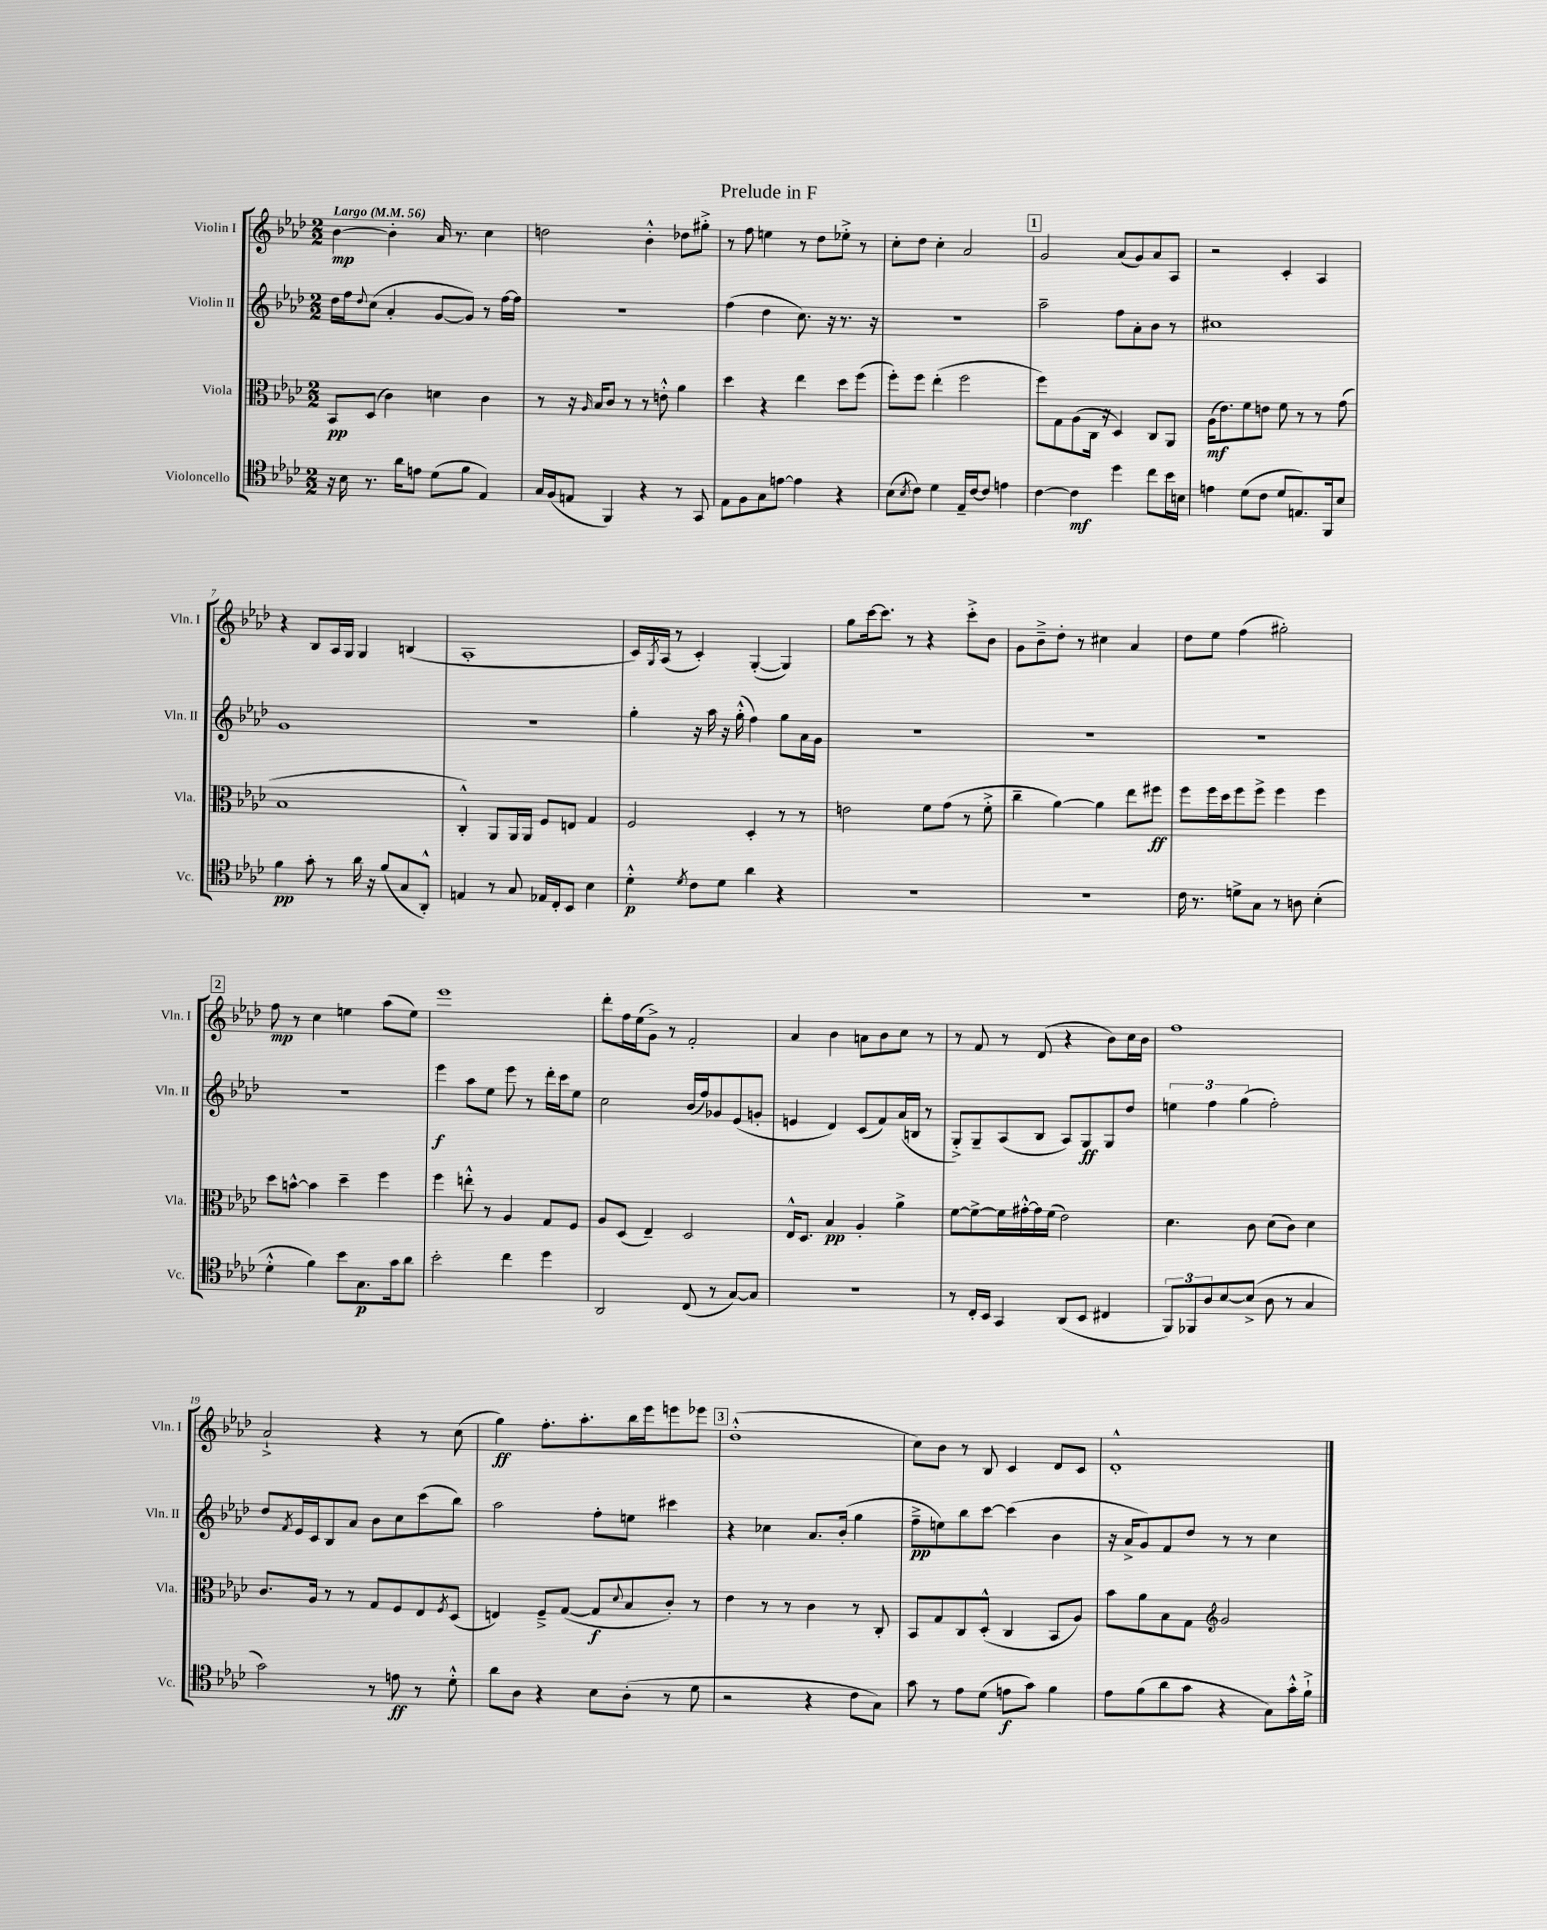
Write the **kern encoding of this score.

**kern	**dynam	**kern	**dynam	**kern	**dynam	**kern	**dynam
*part4	*part4	*part3	*part3	*part2	*part2	*part1	*part1
*staff4	*staff4	*staff3	*staff3	*staff2	*staff2	*staff1	*staff1
*I"Violoncello	*	*I"Viola	*	*I"Violin II	*	*I"Violin I	*
*I'Vc.	*	*I'Vla.	*	*I'Vln. II	*	*I'Vln. I	*
*clefC4	*	*clefC3	*	*clefG2	*	*clefG2	*
*k[b-e-a-d-]	*	*k[b-e-a-d-]	*	*k[b-e-a-d-]	*	*k[b-e-a-d-]	*
*M2/2	*	*M2/2	*	*M2/2	*	*M2/2	*
*MM56	*	*MM56	*	*MM56	*	*MM56	*
=1	=1	=1	=1	=1	=1	=1	=1
!	!	!	!	!	!	!LO:TX:a:B:t=Largo	!
16r	.	8BB-/L	pp	16dd-\LL	.	[4b-\	mp
16B-\	.	.	.	16ff\J	.	.	.
.	.	.	.	8qqdd-/	.	.	.
8.r	.	(8D-/J	.	(8cc\J	.	.	.
.	.	4c\)	.	4a-'/	.	4b-'\]	.
16a-\KL	.	.	.	.	.	.	.
8en\J	.	.	.	.	.	.	.
(8d-\L	.	4dn\	.	[8g/L	.	16a-/	.
.	.	.	.	.	.	8.r	.
8f\J	.	.	.	8g/J])	.	.	.
4E-/)	.	4c\	.	8r	.	4cc\	.
.	.	.	.	[16ff\LL	.	.	.
.	.	.	.	16ff\JJ]	.	.	.
=2	=2	=2	=2	=2	=2	=2	=2
16G/LL	.	8r	.	1r	.	2ddn\	.
(16F/J	.	.	.	.	.	.	.
8En/J	.	16r	.	.	.	.	.
.	.	16qqA-/	.	.	.	.	.
.	.	16B-/KL	.	.	.	.	.
4FF/)	.	8c/J	.	.	.	.	.
.	.	8r	.	.	.	.	.
4r	.	8r	.	.	.	4b-'^^\	.
.	.	8en'^^\	.	.	.	.	.
8r	.	4a-\	.	.	.	8dd-X\L	.
8GG/	.	.	.	.	.	8gg#X'^\J	.
=3	=3	=3	=3	=3	=3	=3	=3
8E-\L	.	4dd-\	.	(4ff\	.	8r	.
8F\	.	.	.	.	.	8ff\	.
8G\	.	4r	.	4dd-\	.	4een\	.
[8en\J	.	.	.	.	.	.	.
4e\]	.	4ee-\	.	8.cc\)	.	8r	.
.	.	.	.	.	.	8dd-\L	.
.	.	.	.	16r	.	.	.
4r	.	8dd-\L	.	8.r	.	8ee-X'^\J	.
.	.	(8ff\J	.	.	.	8r	.
.	.	.	.	16r	.	.	.
=4	=4	=4	=4	=4	=4	=4	=4
(8B-\L	.	8ff'\L)	.	1r	.	8cc'\L	.
8qB-/	.	.	.	.	.	.	.
8c\J)	.	8ff\J	.	.	.	8dd-\J	.
4d-\	.	(4ee-'\	.	.	.	4cc'\	.
16E-~/LL	.	2ff\	.	.	.	2a-/	.
[16c/J	.	.	.	.	.	.	.
8c/J]	.	.	.	.	.	.	.
4en\	.	.	.	.	.	.	.
!!LO:REH:place=s1:t=1
=5	=5	=5	=5	=5	=5	=5	=5
[4c\	.	8ff\L)	.	2aa-~\	.	2g/	.
.	.	8G\	.	.	.	.	.
4c\]	mf	(8A-\	.	.	.	.	.
.	.	16C\Jk	.	.	.	.	.
.	.	16r	.	.	.	.	.
4dd-\	.	4D-/)	.	8ff\L	.	(8a-/L	.
.	.	.	.	8a-'\	.	8g/)	.
8cc\L	.	8C/L	.	8b-\J	.	8a-/	.
16b-\L	.	8AA-/J	.	8r	.	8A-/J	.
16Bn\JJ	.	.	.	.	.	.	.
=6	=6	=6	=6	=6	=6	=6	=6
4en\	.	(16A-\KL	mf	1cc#X	.	2r	.
.	.	8.e-\)	.	.	.	.	.
(8d-\L	.	8f\	.	.	.	.	.
8c\J	.	8en\J	.	.	.	.	.
8d-/L	.	8f\	.	.	.	4c'/	.
8.En/)	.	8r	.	.	.	.	.
.	.	8r	.	.	.	4A-/	.
16FF/k	.	.	.	.	.	.	.
8B-/J	.	(8g\	.	.	.	.	.
!!LO:LB:g=z
=7	=7	=7	=7	=7	=7	=7	=7
4f\	pp	1B-	.	1g	.	4r	.
8g'\	.	.	.	.	.	8B-/L	.
8r	.	.	.	.	.	16A-/L	.
.	.	.	.	.	.	16G/JJ	.
16a-\	.	.	.	.	.	4G/	.
16r	.	.	.	.	.	.	.
(8f/L	.	.	.	.	.	.	.
8G/	.	.	.	.	.	(4Bn/	.
8AA-'^^/J)	.	.	.	.	.	.	.
=8	=8	=8	=8	=8	=8	=8	=8
4En/	.	4C'^^/)	.	1r	.	1A-'	.
8r	.	8AA-/L	.	.	.	.	.
8G/	.	16AA-/L	.	.	.	.	.
.	.	16AA-/JJ	.	.	.	.	.
16E-X/LL	.	8F/L	.	.	.	.	.
16C'/J	.	.	.	.	.	.	.
8BB-/J	.	8En/J	.	.	.	.	.
4B-\	.	4G/	.	.	.	.	.
=9	=9	=9	=9	=9	=9	=9	=9
4d-'^^\	p	2F/	.	4gg'\	.	16c/LL)	.
.	.	.	.	.	.	8qG/	.
.	.	.	.	.	.	(16A-/JJ	.
.	.	.	.	.	.	8r	.
8qd-/	.	.	.	.	.	.	.
8c\L	.	.	.	16r	.	4c'/)	.
.	.	.	.	16aa-\	.	.	.
8d-\J	.	.	.	16r	.	.	.
.	.	.	.	(16gg'^^\	.	.	.
4a-\	.	4D-'/	.	4ff\)	.	([4G'/	.
4r	.	8r	.	8gg\L	.	4G/])	.
.	.	8r	.	16a-\L	.	.	.
.	.	.	.	16g\JJ	.	.	.
=10	=10	=10	=10	=10	=10	=10	=10
1r	.	2en\	.	1r	.	8gg\L	.
.	.	.	.	.	.	[16ccc\k	.
.	.	.	.	.	.	8.ccc\J]	.
.	.	.	.	.	.	8r	.
.	.	8f\L	.	.	.	4r	.
.	.	(8g\J	.	.	.	.	.
.	.	8r	.	.	.	8ccc'^\L	.
.	.	8f'^\	.	.	.	8b-\J	.
=11	=11	=11	=11	=11	=11	=11	=11
1r	.	4cc~\	.	1r	.	8g\L	.
.	.	.	.	.	.	8b-~^\	.
.	.	[4a-\)	.	.	.	8dd-'\J	.
.	.	.	.	.	.	8r	.
.	.	4a-\]	.	.	.	4cc#X\	.
.	.	8ee-\L	.	.	.	4a-/	.
.	.	8ff#X\J	ff	.	.	.	.
=12	=12	=12	=12	=12	=12	=12	=12
16c\	.	8ff\L	.	1r	.	8dd-\L	.
8.r	.	.	.	.	.	.	.
.	.	16ff\L	.	.	.	8ee-\J	.
.	.	16dd-\J	.	.	.	.	.
8dn^\L	.	8ff\	.	.	.	(4ff\	.
8G\J	.	8ff^\J	.	.	.	.	.
8r	.	4ff\	.	.	.	2gg#X'\)	.
8An\	.	.	.	.	.	.	.
(4B-'\	.	4ff\	.	.	.	.	.
!!LO:LB:g=z
!!LO:REH:place=s1:t=2
=13	=13	=13	=13	=13	=13	=13	=13
4d-'^^\	.	8dd-\L	.	1r	.	8ff\	mp
.	.	[8bn^^\J	.	.	.	8r	.
4f\)	.	4b\]	.	.	.	4cc\	.
8b-\L	.	4dd-~\	.	.	.	4een\	.
8.G\	p	.	.	.	.	.	.
.	.	4ff\	.	.	.	(8aa-\L	.
16g\k	.	.	.	.	.	.	.
8a-\J	.	.	.	.	.	8ee\J)	.
=14	=14	=14	=14	=14	=14	=14	=14
2b-'\	.	4ff\	.	4eee-\	f	1eee-	.
.	.	8een'^^\	.	8aa-\L	.	.	.
.	.	8r	.	8ee-\J	.	.	.
4cc\	.	4A-/	.	8eee-\	.	.	.
.	.	.	.	8r	.	.	.
4dd-\	.	8G/L	.	16ddd-'\LL	.	.	.
.	.	.	.	16ccc\J	.	.	.
.	.	8F/J	.	8ee-\J	.	.	.
=15	=15	=15	=15	=15	=15	=15	=15
2AA-/	.	8A-/L	.	2cc\	.	8ddd-'\L	.
.	.	(8D-/J	.	.	.	16ff\L	.
.	.	.	.	.	.	(16ee-\J	.
.	.	4E-~/)	.	.	.	8g^\J)	.
.	.	.	.	.	.	8r	.
(8C/	.	2D-/	.	(16b-/LL	.	2f'/	.
.	.	.	.	16ff/J)	.	.	.
8r	.	.	.	8g-X/	.	.	.
[8G/L)	.	.	.	(8e-/	.	.	.
8G/J]	.	.	.	8gn'/J	.	.	.
=16	=16	=16	=16	=16	=16	=16	=16
1r	.	16E-^^/KL	.	4en/	.	4a-/	.
.	.	8.D-/J	.	.	.	.	.
.	.	4B-/	pp	4d-/)	.	4b-\	.
.	.	4A-'/	.	(8c/L	.	8an\L	.
.	.	.	.	8f/)	.	8b-\	.
.	.	4a-^\	.	(16a-/L	.	8cc\J	.
.	.	.	.	16Bn/JJ	.	.	.
.	.	.	.	8r	.	8r	.
=17	=17	=17	=17	=17	=17	=17	=17
8r	.	[8f\L	.	8G'^/L)	.	8r	.
16C'/LL	.	8f^\_	.	8G~/	.	8f/	.
16BB-/JJ	.	.	.	.	.	.	.
4GG/	.	16f\L]	.	(8A-/	.	8r	.
.	.	[16g#X'^^\	.	.	.	.	.
.	.	16g#\]	.	8B-/J	.	(8d-/	.
.	.	(16f\JJ	.	.	.	.	.
(8AA-/L	.	2e-\)	.	8A-/L)	.	4r	.
8BB-/J	.	.	.	8G/	ff	.	.
4C#X/	.	.	.	8G/	.	8b-\L)	.
.	.	.	.	8dd-/J	.	16cc\L	.
.	.	.	.	.	.	16b-\JJ	.
=18	=18	=18	=18	=18	=18	=18	=18
12FF/L)	.	4.d-\	.	6een\	.	1ff	.
12FF-X/	.	.	.	.	.	.	.
12A-/	.	.	.	6ff\	.	.	.
[8B-/	.	.	.	.	.	.	.
.	.	.	.	(6gg\	.	.	.
(8B-^/J]	.	8c\	.	.	.	.	.
8A-\	.	(8d-\L	.	2ff'\)	.	.	.
8r	.	8c\J)	.	.	.	.	.
4G/	.	4d-\	.	.	.	.	.
!!LO:LB:g=z
=19	=19	=19	=19	=19	=19	=19	=19
2g\)	.	8.c/L	.	8dd-/L	.	2a-`^/	.
.	.	.	.	8qf/	.	.	.
.	.	.	.	16e-/L	.	.	.
.	.	16A-/Jk	.	16c/J	.	.	.
.	.	8r	.	8B-/	.	.	.
.	.	8r	.	8a-/J	.	.	.
8r	.	8G/L	.	8b-\L	.	4r	.
8en\	ff	8F/	.	8cc\	.	.	.
8r	.	8E-/	.	(8ccc\	.	8r	.
.	.	8qF/	.	.	.	.	.
8d-'^^\	.	(8D-/J	.	8bb-\J)	.	(8cc\	.
=20	=20	=20	=20	=20	=20	=20	=20
8a-\L	.	4En/)	.	2aa-\	.	4gg\)	ff
8A-\J	.	.	.	.	.	.	.
4r	.	8F~^/L	.	.	.	8.ff'\L	.
.	.	([8G/J	.	.	.	.	.
.	.	.	.	.	.	8.aa-'\	.
8B-\L	.	8G/L]	f	8ff'\L	.	.	.
.	.	8qqd-/	.	.	.	.	.
(8A-'\J	.	8B-/	.	8een\J	.	16bb-\L	.
.	.	.	.	.	.	16eee-\J	.
8r	.	8c'/J)	.	4ccc#X\	.	8eeen\	.
8d-\	.	8r	.	.	.	8eee-X\J	.
!!LO:REH:place=s1:t=3
=21	=21	=21	=21	=21	=21	=21	=21
2r	.	4e-\	.	4r	.	(1dd-'^^	.
.	.	8r	.	4cc-X\	.	.	.
.	.	8r	.	.	.	.	.
4r	.	4c\	.	8.a-/L	.	.	.
.	.	.	.	(16b-'/Jk	.	.	.
8c\L	.	8r	.	4gg\	.	.	.
8G\J)	.	8C'/	.	.	.	.	.
=22	=22	=22	=22	=22	=22	=22	=22
8g\	.	8BB-/L	.	8ff~^\L	pp	8cc\L)	.
8r	.	8G/	.	8een\)	.	8b-\J	.
8e-\L	.	8C/	.	8bb-\	.	8r	.
(8d-\J	.	(8D-'^^/J	.	[8ccc\J	.	8B-/	.
8en\L	f	4C/	.	(4ccc\]	.	4c/	.
8g\J)	.	.	.	.	.	.	.
4f\	.	8BB-/L	.	4b-\	.	8d-/L	.
.	.	8A-/J)	.	.	.	8c/J	.
=23	=23	=23	=23	=23	=23	=23	=23
8e-\L	.	8b-\L	.	16r	.	1d-'^^	.
.	.	.	.	16a-^/KL	.	.	.
(8f\	.	8a-\	.	8g/)	.	.	.
8a-\	.	8B-\	.	8f/	.	.	.
8g\J	.	8G\J	.	8dd-/J	.	.	.
*	*	*clefG2	*	*	*	*	*
4r	.	2g/	.	8r	.	.	.
.	.	.	.	8r	.	.	.
8G\L)	.	.	.	4cc\	.	.	.
16g'^^\L	.	.	.	.	.	.	.
16f`^\JJ	.	.	.	.	.	.	.
==	==	==	==	==	==	==	==
*-	*-	*-	*-	*-	*-	*-	*-
